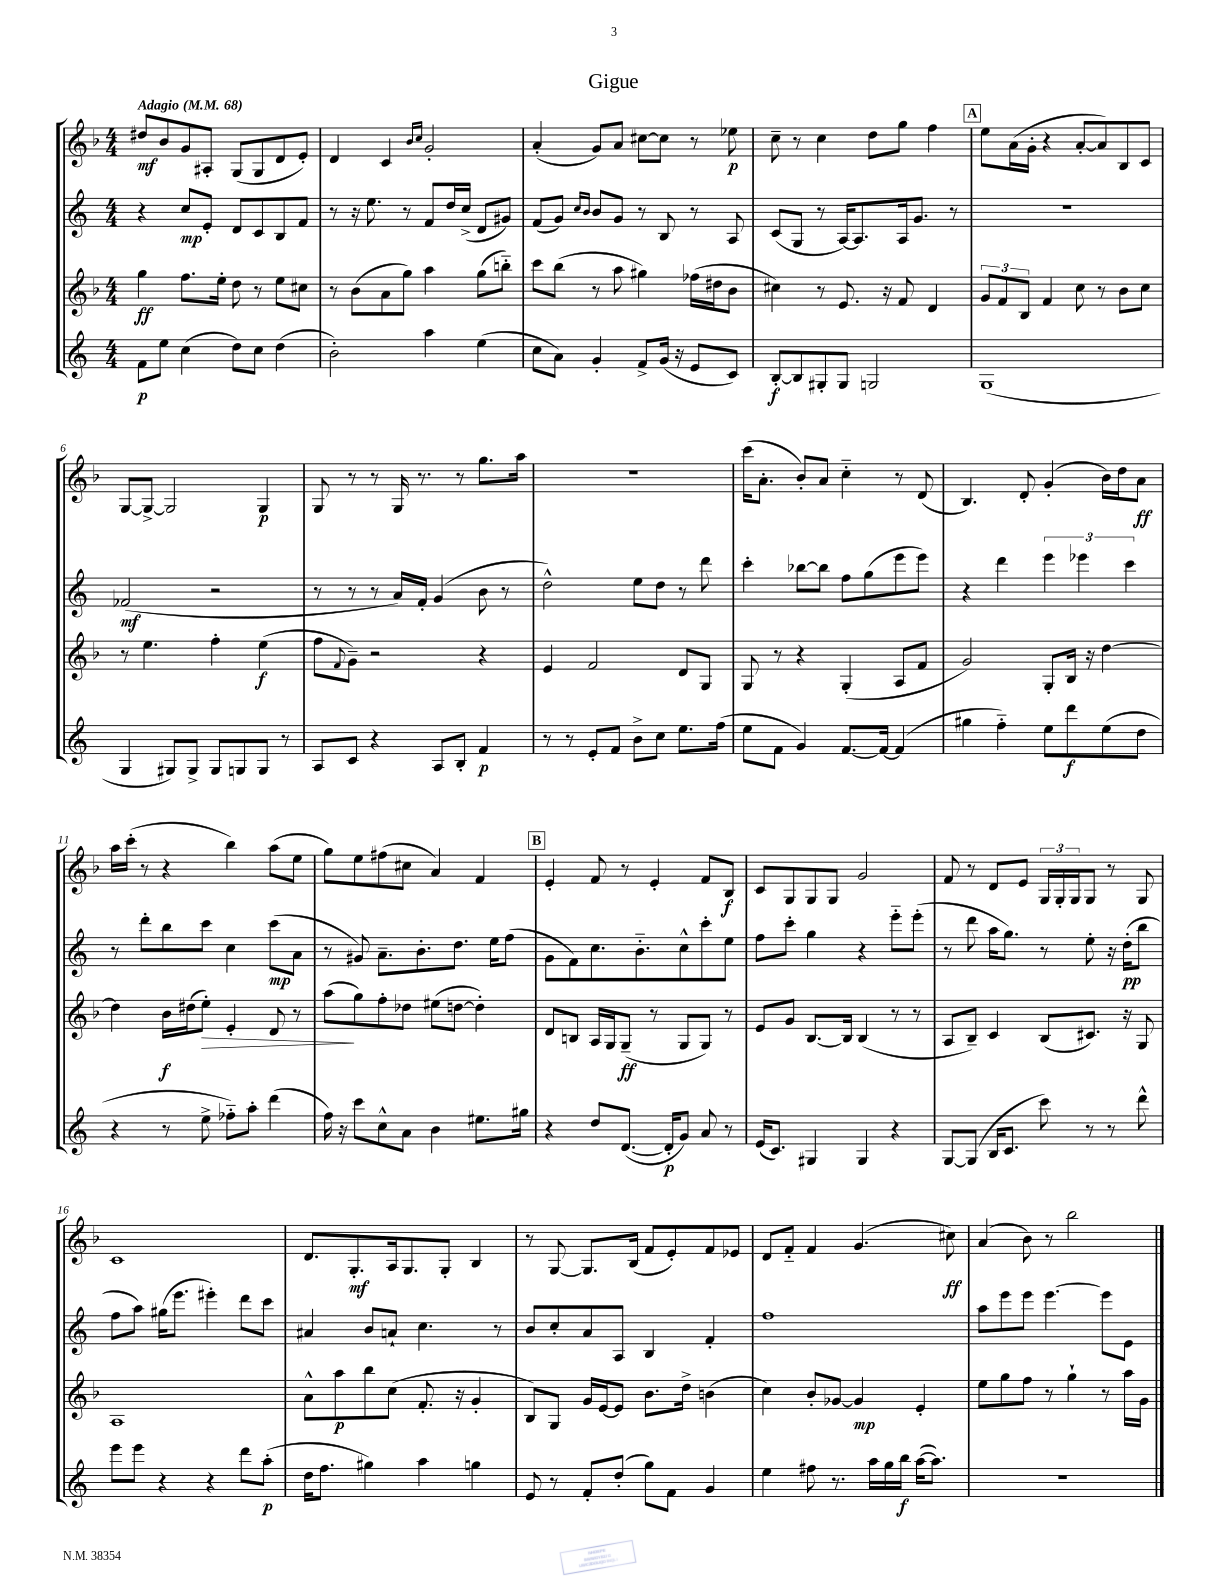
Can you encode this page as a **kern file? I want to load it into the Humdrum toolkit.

**kern	**dynam	**kern	**dynam	**kern	**dynam	**kern	**dynam
*part4	*part4	*part3	*part3	*part2	*part2	*part1	*part1
*staff4	*staff4	*staff3	*staff3	*staff2	*staff2	*staff1	*staff1
*clefG2	*	*clefG2	*	*clefG2	*	*clefG2	*
*k[]	*	*k[b-]	*	*k[]	*	*k[b-]	*
*M4/4	*	*M4/4	*	*M4/4	*	*M4/4	*
*MM68	*	*MM68	*	*MM68	*	*MM68	*
=1	=1	=1	=1	=1	=1	=1	=1
!	!	!	!	!	!	!LO:TX:a:B:t=Adagio	!
8f\L	p	4gg\	ff	4r	.	8dd#X/L	mf
8ee\J	.	.	.	.	.	8b-/	.
(4cc\	.	8.ff\L	.	8cc/L	mp	8g/	.
.	.	.	.	8e'/J	.	8A#X'/J	.
.	.	16ee'\Jk	.	.	.	.	.
8dd\L)	.	8dd\	.	8d/L	.	(8G/L	.
8cc\J	.	8r	.	8c/	.	8G/	.
(4dd\	.	8ee\L	.	8B/	.	8d/	.
.	.	8cc#X\J	.	8f/J	.	8e'/J)	.
=2	=2	=2	=2	=2	=2	=2	=2
2b'\)	.	8r	.	8r	.	4d/	.
.	.	(8b-\L	.	16r	.	.	.
.	.	.	.	8.ee\	.	.	.
.	.	8a\	.	.	.	4c/	.
.	.	8gg\J)	.	8r	.	.	.
.	.	.	.	.	.	16qqb-/LL	.
.	.	.	.	.	.	16qqcc/JJ	.
4aa\	.	4aa\	.	8f/L	.	2g'/	.
.	.	.	.	16dd/L	.	.	.
.	.	.	.	(16cc^/JJ	.	.	.
(4ee\	.	(8gg\L	.	8d/L	.	.	.
.	.	8bbn\J)	.	8g#X/J)	.	.	.
=3	=3	=3	=3	=3	=3	=3	=3
8cc\L	.	8ccc\L	.	(8f/L	.	(4a'/	.
8a\J)	.	(8bb-\J	.	8g/J)	.	.	.
.	.	.	.	16qqcc/LL	.	.	.
.	.	.	.	16qqb/JJ	.	.	.
4g'/	.	8r	.	8b/L	.	8g/L)	.
.	.	8aa\	.	8g/J	.	8a/J	.
8f^/L	.	4gg#X\)	.	8r	.	[8cc#X\L	.
(16g/Jk	.	.	.	8B/	.	8cc#\J]	.
16r	.	.	.	.	.	.	.
8e/L	.	(16ff-X\LL	.	8r	.	8r	.
.	.	16dd#X\J	.	.	.	.	.
8c/J)	.	8b-\J	.	8A/	.	8ee-X\	p
=4	=4	=4	=4	=4	=4	=4	=4
[8B'/L	f	4cc#X\)	.	(8c/L	.	8cc~\	.
8B/]	.	.	.	8G/J	.	8r	.
8G#X'/	.	8r	.	8r	.	4cc\	.
8G#/J	.	8.e/	.	[16A/KL)	.	.	.
.	.	.	.	8.A/]	.	.	.
2Gn/	.	.	.	.	.	8dd\L	.
.	.	16r	.	.	.	.	.
.	.	8f/	.	16A/k	.	8gg\J	.
.	.	.	.	8.g/J	.	.	.
.	.	4d/	.	.	.	4ff\	.
.	.	.	.	8r	.	.	.
!!LO:REH:place=s1:t=A
=5	=5	=5	=5	=5	=5	=5	=5
(1G	.	12g/L	.	1r	.	8ee\L	.
.	.	12f/	.	.	.	.	.
.	.	.	.	.	.	(16a\L	.
.	.	12B-/J	.	.	.	.	.
.	.	.	.	.	.	16g'\JJ	.
.	.	4f/	.	.	.	4r	.
.	.	8cc\	.	.	.	[8a'/L	.
.	.	8r	.	.	.	8a/])	.
.	.	8b-\L	.	.	.	8B-/	.
.	.	8cc\J	.	.	.	8c/J	.
!!LO:LB:g=z
=6	=6	=6	=6	=6	=6	=6	=6
4G/	.	8r	.	(2f-X/	mf	[8G/L	.
.	.	4.ee\	.	.	.	8G^/J_	.
8G#X/L)	.	.	.	.	.	2G/]	.
8G#^/J	.	.	.	.	.	.	.
8G#/L	.	4ff'\	.	2r	.	.	.
8Gn/	.	.	.	.	.	.	.
8G/J	.	(4ee\	f	.	.	4G/	p
8r	.	.	.	.	.	.	.
=7	=7	=7	=7	=7	=7	=7	=7
8A/L	.	8ff\L	.	8r	.	8G/	.
.	.	8qqf/	.	.	.	.	.
8c/J	.	8g~\J)	.	8r	.	8r	.
4r	.	2r	.	8r	.	8r	.
.	.	.	.	16a/LL)	.	16G/	.
.	.	.	.	16f'/JJ	.	8.r	.
8A/L	.	.	.	(4g/	.	.	.
8B'/J	.	.	.	.	.	8r	.
4f/	p	4r	.	8b\	.	8.gg\L	.
.	.	.	.	8r	.	.	.
.	.	.	.	.	.	16aa\Jk	.
=8	=8	=8	=8	=8	=8	=8	=8
8r	.	4e/	.	2dd^^\)	.	1r	.
8r	.	.	.	.	.	.	.
8e'/L	.	2f/	.	.	.	.	.
8f/J	.	.	.	.	.	.	.
8b^\L	.	.	.	8ee\L	.	.	.
8cc\J	.	.	.	8dd\J	.	.	.
8.ee\L	.	8d/L	.	8r	.	.	.
.	.	8G/J	.	8ddd\	.	.	.
(16ff\Jk	.	.	.	.	.	.	.
=9	=9	=9	=9	=9	=9	=9	=9
8ee\L	.	8G/	.	4ccc'\	.	(16ccc\KL	.
.	.	.	.	.	.	8.a'\J	.
8f\J	.	8r	.	.	.	.	.
4g/)	.	4r	.	[8bb-X\L	.	8b-'/L)	.
.	.	.	.	8bb-\J]	.	8a/J	.
[8.f/L	.	(4G'/	.	8ff\L	.	4cc\	.
.	.	.	.	(8gg\	.	.	.
16f/Jk_	.	.	.	.	.	.	.
(4f/]	.	8A/L	.	8eee\	.	8r	.
.	.	8f/J	.	8eee\J)	.	(8d/	.
=10	=10	=10	=10	=10	=10	=10	=10
4gg#X\	.	2g/)	.	4r	.	4.B-/)	.
4ff\)	.	.	.	4ddd\	.	.	.
.	.	.	.	.	.	8d'/	.
8ee\L	.	8G'/L	.	6eee\	.	(4g'/	.
8ddd\	f	16B-/Jk	.	.	.	.	.
.	.	.	.	6eee-X\	.	.	.
.	.	16r	.	.	.	.	.
(8ee\	.	[4dd\	.	.	.	16b-\LL)	.
.	.	.	.	.	.	16dd\J	.
.	.	.	.	6ccc\	.	.	.
8dd\J	.	.	.	.	.	8a\J	ff
!!LO:LB:g=z
=11	=11	=11	=11	=11	=11	=11	=11
4r	.	4dd\]	.	8r	.	16aa\LL	.
.	.	.	.	.	.	(16ccc'\JJ	.
.	.	.	.	8ddd'\L	.	8r	.
8r	.	16b-\LL	f	8bb\	.	4r	.
.	.	(16dd#X\J	.	.	.	.	.
!	!	!	!LO:HP:b	!	!	!	!
8ee^\	.	8ee'\J)	>	8ccc\J	.	.	.
8ff-X\L)	.	4e'/	.	4cc\	.	4bb-\)	.
8aa'\J	.	.	.	.	.	.	.
(4ddd\	.	8d/	.	(8ccc\L	mp	(8aa\L	.
.	.	8r	.	8a\J	.	8ee\J	.
=12	=12	=12	=12	=12	=12	=12	=12
16ff\)	.	(8aa\L	.	8r	.	8gg\L)	.
16r	.	.	.	.	.	.	.
8ccc\L	.	8gg\)	]	8g#X/)	.	8ee\	.
8cc^^\	.	8ff'\	.	8.a~\L	.	(8ff#X\	.
8a\J	.	8dd-X\J	.	.	.	8cc#X\J	.
.	.	.	.	8.b'\	.	.	.
4b\	.	(8ee#X\L	.	.	.	4a/)	.
.	.	[8ddn\J	.	8.dd\J	.	.	.
8.ee#X\L	.	4dd'\])	.	.	.	4f/	.
.	.	.	.	16ee\KL	.	.	.
.	.	.	.	(8ff\J	.	.	.
16gg#X\Jk	.	.	.	.	.	.	.
!!LO:REH:place=s1:t=B
=13	=13	=13	=13	=13	=13	=13	=13
4r	.	8d/L	.	8g\L	.	4e'/	.
.	.	8Bn/J	.	8f\)	.	.	.
8dd/L	.	16A/LL	.	8.cc\	.	8f/	.
.	.	16G/J	.	.	.	.	.
([8.d/J	.	(8G~/J	ff	.	.	8r	.
.	.	.	.	8.b\	.	.	.
.	.	8r	.	.	.	4e'/	.
16d'/KL]	p	.	.	.	.	.	.
8g/J)	.	8G/L	.	8cc^^\	.	.	.
8a/	.	8G/J)	.	8ccc'\	.	8f/L	.
8r	.	8r	.	8ee\J	.	8B-/J	f
=14	=14	=14	=14	=14	=14	=14	=14
(16e/KL	.	8e/L	.	8ff\L	.	8c/L	.
8.c/J)	.	.	.	.	.	.	.
.	.	8g/J	.	8ccc'\J	.	8G/	.
4G#X/	.	[8.B-/L	.	4gg\	.	8G/	.
.	.	.	.	.	.	8G/J	.
.	.	16B-/Jk]	.	.	.	.	.
4G#/	.	(4B-/	.	4r	.	2g/	.
4r	.	8r	.	8eee\L	.	.	.
.	.	8r	.	(8eee'\J	.	.	.
=15	=15	=15	=15	=15	=15	=15	=15
[8G/L	.	8A/L	.	8r	.	8f/	.
(8G/J]	.	8B-~/J)	.	8ddd\	.	8r	.
16B/KL	.	4c/	.	16aa\KL	.	8d/L	.
8.c/J	.	.	.	8.gg\J)	.	.	.
.	.	.	.	.	.	8e/J	.
8ccc\)	.	(8B-/L	.	8r	.	24G/LL	.
.	.	.	.	.	.	24G'/	.
.	.	.	.	.	.	24G/J	.
8r	.	8.c#X/J)	.	8ee'\	.	8G/J	.
8r	.	.	.	16r	.	8r	.
.	.	16r	.	(16dd'\KL	pp	.	.
8ddd^^\	.	8G/	.	8bb\J	.	8G/	.
!!LO:LB:g=z
=16	=16	=16	=16	=16	=16	=16	=16
8eee\L	.	1A	.	8ff\L	.	1c	.
8eee\J	.	.	.	8aa\J)	.	.	.
4r	.	.	.	(16gg#X\KL	.	.	.
.	.	.	.	8.eee\J	.	.	.
4r	.	.	.	4eee#X'\)	.	.	.
8ddd\L	.	.	.	8ddd\L	.	.	.
(8aa'\J	p	.	.	8ccc\J	.	.	.
=17	=17	=17	=17	=17	=17	=17	=17
16dd\KL	.	8a^^\L	.	4a#X/	.	8.d/L	.
8.ff\J	.	.	.	.	.	.	.
.	.	8aa\	p	.	.	.	.
.	.	.	.	.	.	8.G'/	mf
4gg#X\)	.	8bb-\	.	8b/L	.	.	.
.	.	(8cc\J	.	8an`/J	.	16A/k	.
.	.	.	.	.	.	8.G/	.
4aa\	.	8.f'/	.	4.cc\	.	.	.
.	.	.	.	.	.	8G'/J	.
.	.	16r	.	.	.	.	.
4ggn\	.	4g'/	.	.	.	4B-/	.
.	.	.	.	8r	.	.	.
=18	=18	=18	=18	=18	=18	=18	=18
8e/	.	8B-/L)	.	8b/L	.	8r	.
8r	.	8G/J	.	8cc'/	.	[8G/	.
8f'/L	.	16g/LL	.	8a/	.	8.G/L]	.
.	.	[16e/J	.	.	.	.	.
(8dd'/J	.	8e/J]	.	8A/J	.	.	.
.	.	.	.	.	.	(16B-/Jk	.
8gg\L)	.	8.b-\L	.	4B/	.	8f/L	.
8f\J	.	.	.	.	.	8e'/)	.
.	.	16dd^\Jk	.	.	.	.	.
4g/	.	(4bn\	.	4f'/	.	8f/	.
.	.	.	.	.	.	8e-X/J	.
=19	=19	=19	=19	=19	=19	=19	=19
4ee\	.	4cc\)	.	1ff	.	8d/L	.
.	.	.	.	.	.	8f/J	.
8ff#X\	.	8b-'/L	.	.	.	4f/	.
8.r	.	[8g-X/J	.	.	.	.	.
.	.	4g-/]	mp	.	.	(4.g/	.
16aa\LL	.	.	.	.	.	.	.
16gg\	.	.	.	.	.	.	.
16bb\JJ	f	.	.	.	.	.	.
([16aa\KL	.	4e'/	.	.	.	.	.
8.aa\J])	.	.	.	.	.	.	.
.	.	.	.	.	.	8cc#X\)	ff
=20	=20	=20	=20	=20	=20	=20	=20
1r	.	8ee\L	.	8aa\L	.	(4a/	.
.	.	8gg\	.	8eee\	.	.	.
.	.	8ff\J	.	8eee\J	.	8b-\)	.
.	.	8r	.	[4.eee\	.	8r	.
.	.	4gg`\	.	.	.	2bb-\	.
.	.	8r	.	8eee\L]	.	.	.
.	.	16aa\LL	.	8e\J	.	.	.
.	.	16g\JJ	.	.	.	.	.
==	==	==	==	==	==	==	==
*-	*-	*-	*-	*-	*-	*-	*-
